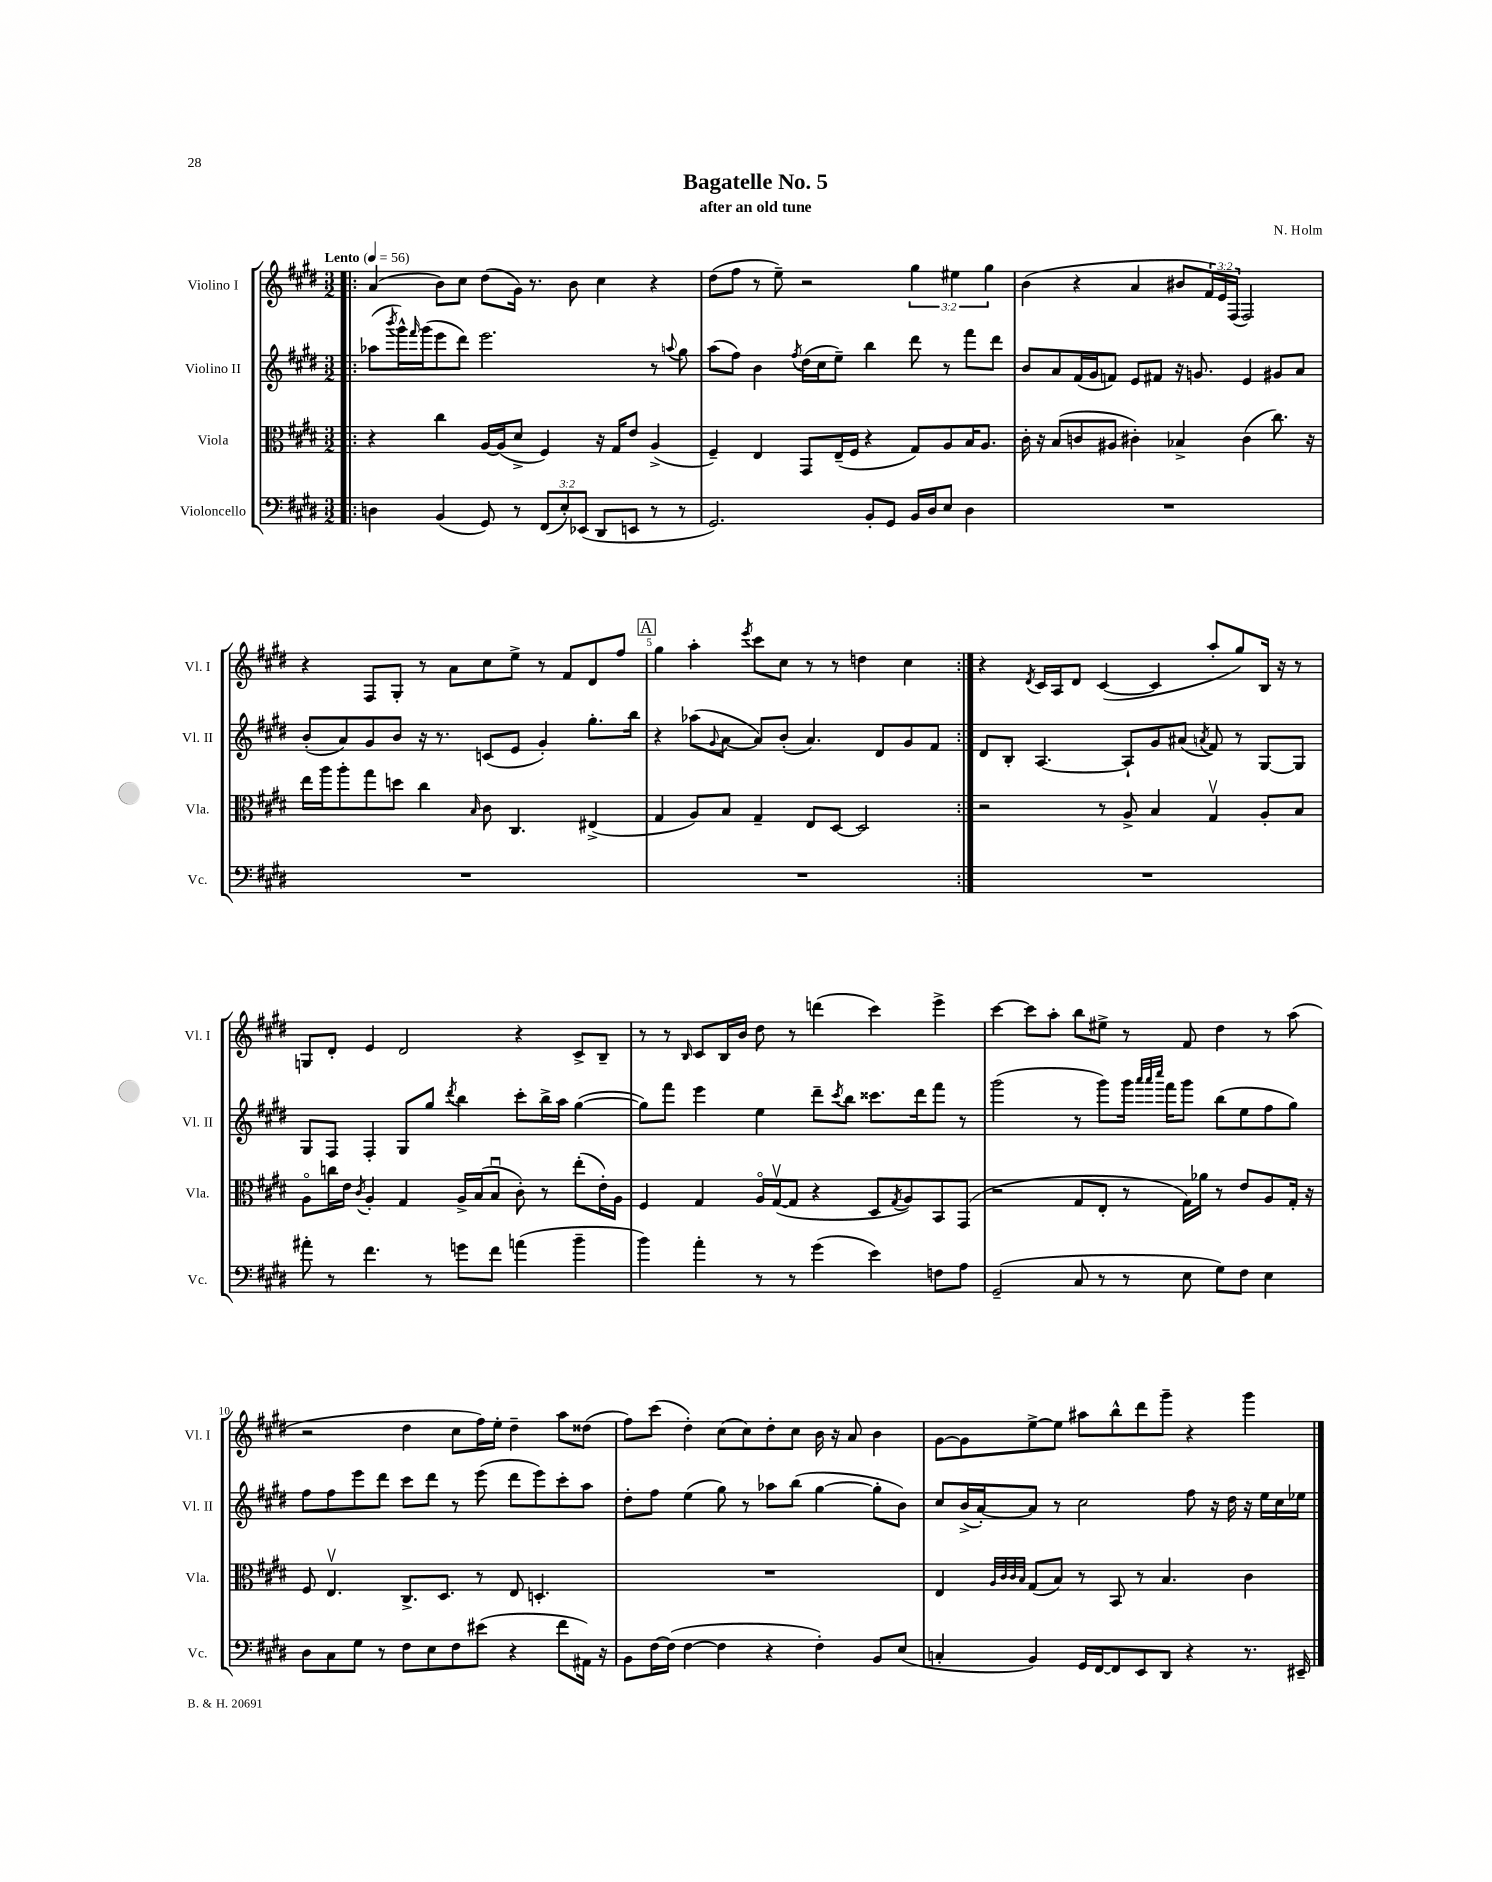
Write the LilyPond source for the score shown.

\header { title = "Bagatelle No. 5" composer = "N. Holm" subtitle = "after an old tune" }
<<
\new StaffGroup <<
\new Staff = "s0" \with { instrumentName = "Violino I" shortInstrumentName = "Vl. I" } {
    \clef treble \key e \major \numericTimeSignature \time 3/2 \override Staff.TupletNumber.text = #tuplet-number::calc-fraction-text \tempo "Lento" 4 = 56
    \repeat volta 2 { \bar ".|:" a'4( b'8) cis''8 dis''8( gis'16) r8. b'8 cis''4 r4 |
    dis''8( fis''8 r8 e''8--) r2 \tuplet 3/2 { gis''4 eis''4 gis''4 } |
    b'4( r4 a'4 bis'8 \tuplet 3/2 { fis'16) e'16 fis16( } fis2) |
    r4 fis8 gis8-. r8 a'8 cis''8 e''8-> r8 fis'8 dis'8 fis''8 |
    \mark \markup { \box "A" } gis''4 a''4-. \acciaccatura { e'''8 } cis'''8 cis''8 r8 r8 d''4 cis''4 | }
    r4 \acciaccatura { dis'8 } cis'16 a16 dis'8 cis'4~( cis'4 a''8-. gis''8) b16 r16 r8 |
    g8 dis'8-. e'4 dis'2 r4 cis'8-> b8-- |
    r8 r8 \grace { b16 } cis'8 b16 b'16 dis''8 r8 d'''4( cis'''4) e'''4-> |
    cis'''4~ cis'''8 a''8-. b''8 eis''8-> r8 fis'8 dis''4 r8 a''8( |
    r2 dis''4 cis''8 fis''16) e''16-. dis''4-- a''8 disis''8( |
    fis''8) cis'''8( dis''4-.) cis''8( cis''8) dis''8-. cis''8 b'16 r16 a'8 b'4 |
    gis'8~ gis'8 e''8~-> e''8 ais''8 b''8-^ dis'''8 gis'''8-- r4 gis'''4 \bar "|." |
}
\new Staff = "s1" \with { instrumentName = "Violino II" shortInstrumentName = "Vl. II" } {
    \clef treble \key e \major \numericTimeSignature \time 3/2
    \repeat volta 2 { \bar ".|:" aes''8( \acciaccatura { b'''8 } gis'''16-^) \grace { fis'''16 } gis'''16( e'''8 dis'''8) e'''2. r8 \appoggiatura { a''8 } gis''8 |
    a''8( fis''8) b'4 \acciaccatura { fis''8 } dis''16( cis''16 e''8--) b''4 dis'''8 r8 fis'''8 dis'''8 |
    b'8 a'8 fis'16( gis'16 f'8) e'8 fis'8 r16 g'8. e'4 gis'8 a'8 |
    b'8-.( a'8) gis'8 b'8 r16 r8. c'8( e'8 gis'4-.) gis''8.-. b''16 |
    \mark \markup { \box "A" } r4 aes''8( \appoggiatura { gis'8 } a'8~ a'8) b'8-.( a'4.) dis'8 gis'8 fis'8 | }
    dis'8 b8-. a4.~ a8-! gis'8 ais'8( \acciaccatura { a'8 } fis'8) r8 gis8~ gis8 |
    gis8 fis8 fis4-. gis8 gis''8 \acciaccatura { dis'''8 } b''4 cis'''8-. b''16-> a''16 gis''4~( |
    gis''8) fis'''8 e'''4 e''4 dis'''8-- \acciaccatura { cis'''8 } b''8 cisis'''8. dis'''16 fis'''8 r8 |
    gis'''2( r8 gis'''8) gis'''16 \grace { a'''32 a'''32 cis''''32 } fis'''16 gis'''8 b''8( e''8 fis''8 gis''8) |
    fis''8 fis''8 e'''8 dis'''8 cis'''8 dis'''8 r8 e'''8( dis'''8 e'''8) cis'''8-. a''8 |
    dis''8-. fis''8 e''4( gis''8) r8 aes''8 b''8( gis''4~ gis''8-. b'8) |
    cis''8 b'16->( a'16~-.) a'8 r8 cis''2 fis''8 r16 dis''16 r16 e''16 cis''16 ees''16 \bar "|." |
}
\new Staff = "s2" \with { instrumentName = "Viola" shortInstrumentName = "Vla." } {
    \clef alto \key e \major \numericTimeSignature \time 3/2
    \repeat volta 2 { \bar ".|:" r4 cis''4 a16~ a16( dis'8-> fis4) r16 gis16 e'8 a4->( |
    fis4--) e4 gis,8 e16--( fis16 r4 gis8) a8 b16 a8. |
    cis'16-. r16 b8( c'8 ais8 cis'4-.) bes4-> cis'4( cis''8.) r16 |
    e''16 a''16 a''8-. gis''8 d''8 cis''4 \grace { b16 } cis'8 cis4. eis4->( |
    \mark \markup { \box "A" } gis4 a8) b8 gis4-- e8 dis8~ dis2 | }
    r2 r8 a8-> b4 gis4\upbow a8-. b8 |
    a8\flageolet c''16 e'16 \acciaccatura { cis'8 } a4-. gis4 a16-> b16( b8\downbow cis'8-.) r8 e''8-.( e'16-.) a16 |
    fis4 gis4 a16\flageolet gis16~\upbow( gis8 r4 dis8 \acciaccatura { gis8 } a8) b,8 gis,8( |
    r2 gis8 e8-. r8 gis16) aes'16 r8 e'8 a8 gis16-. r16 |
    fis8 e4.\upbow cis8.-> dis8. r8 e8 d4.-. |
    R1. |
    e4 \grace { a32 cis'32 cis'32 b32 } gis8( b8) r8 b,8 r8 b4. cis'4 \bar "|." |
}
\new Staff = "s3" \with { instrumentName = "Violoncello" shortInstrumentName = "Vc." } {
    \clef bass \key e \major \numericTimeSignature \time 3/2 \override Staff.TupletNumber.text = #tuplet-number::calc-fraction-text
    \repeat volta 2 { \bar ".|:" d4 b,4( gis,8) r8 \tuplet 3/2 { fis,8( e8-.) ees,8( } dis,8 e,8 r8 r8 |
    gis,2.) b,8-. gis,8 b,16 dis16 e8 dis4 |
    R1. |
    R1. |
    \mark \markup { \box "A" } R1. | }
    R1. |
    ais'8-. r8 fis'4. r8 g'8 fis'8 a'4( b'4-- |
    b'4) a'4-. r8 r8 gis'4( e'4) f8 a8 |
    gis,2--( cis8 r8 r8 e8 gis8) fis8 e4 |
    dis8 cis8 gis8 r8 fis8 e8 fis8 eis'8( r4 fis'8 ais,16) r16 |
    b,8 fis16~ fis16( fis4~ fis4 r4 fis4-.) b,8 e8( |
    c4-. b,4) gis,16 fis,16~ fis,8 e,8 dis,8 r4 r8. eis,16-- \bar "|." |
}
>>
>>
\layout { \context { \Score \override BarNumber.break-visibility = ##(#f #t #t) barNumberVisibility = #(every-nth-bar-number-visible 5) } }
